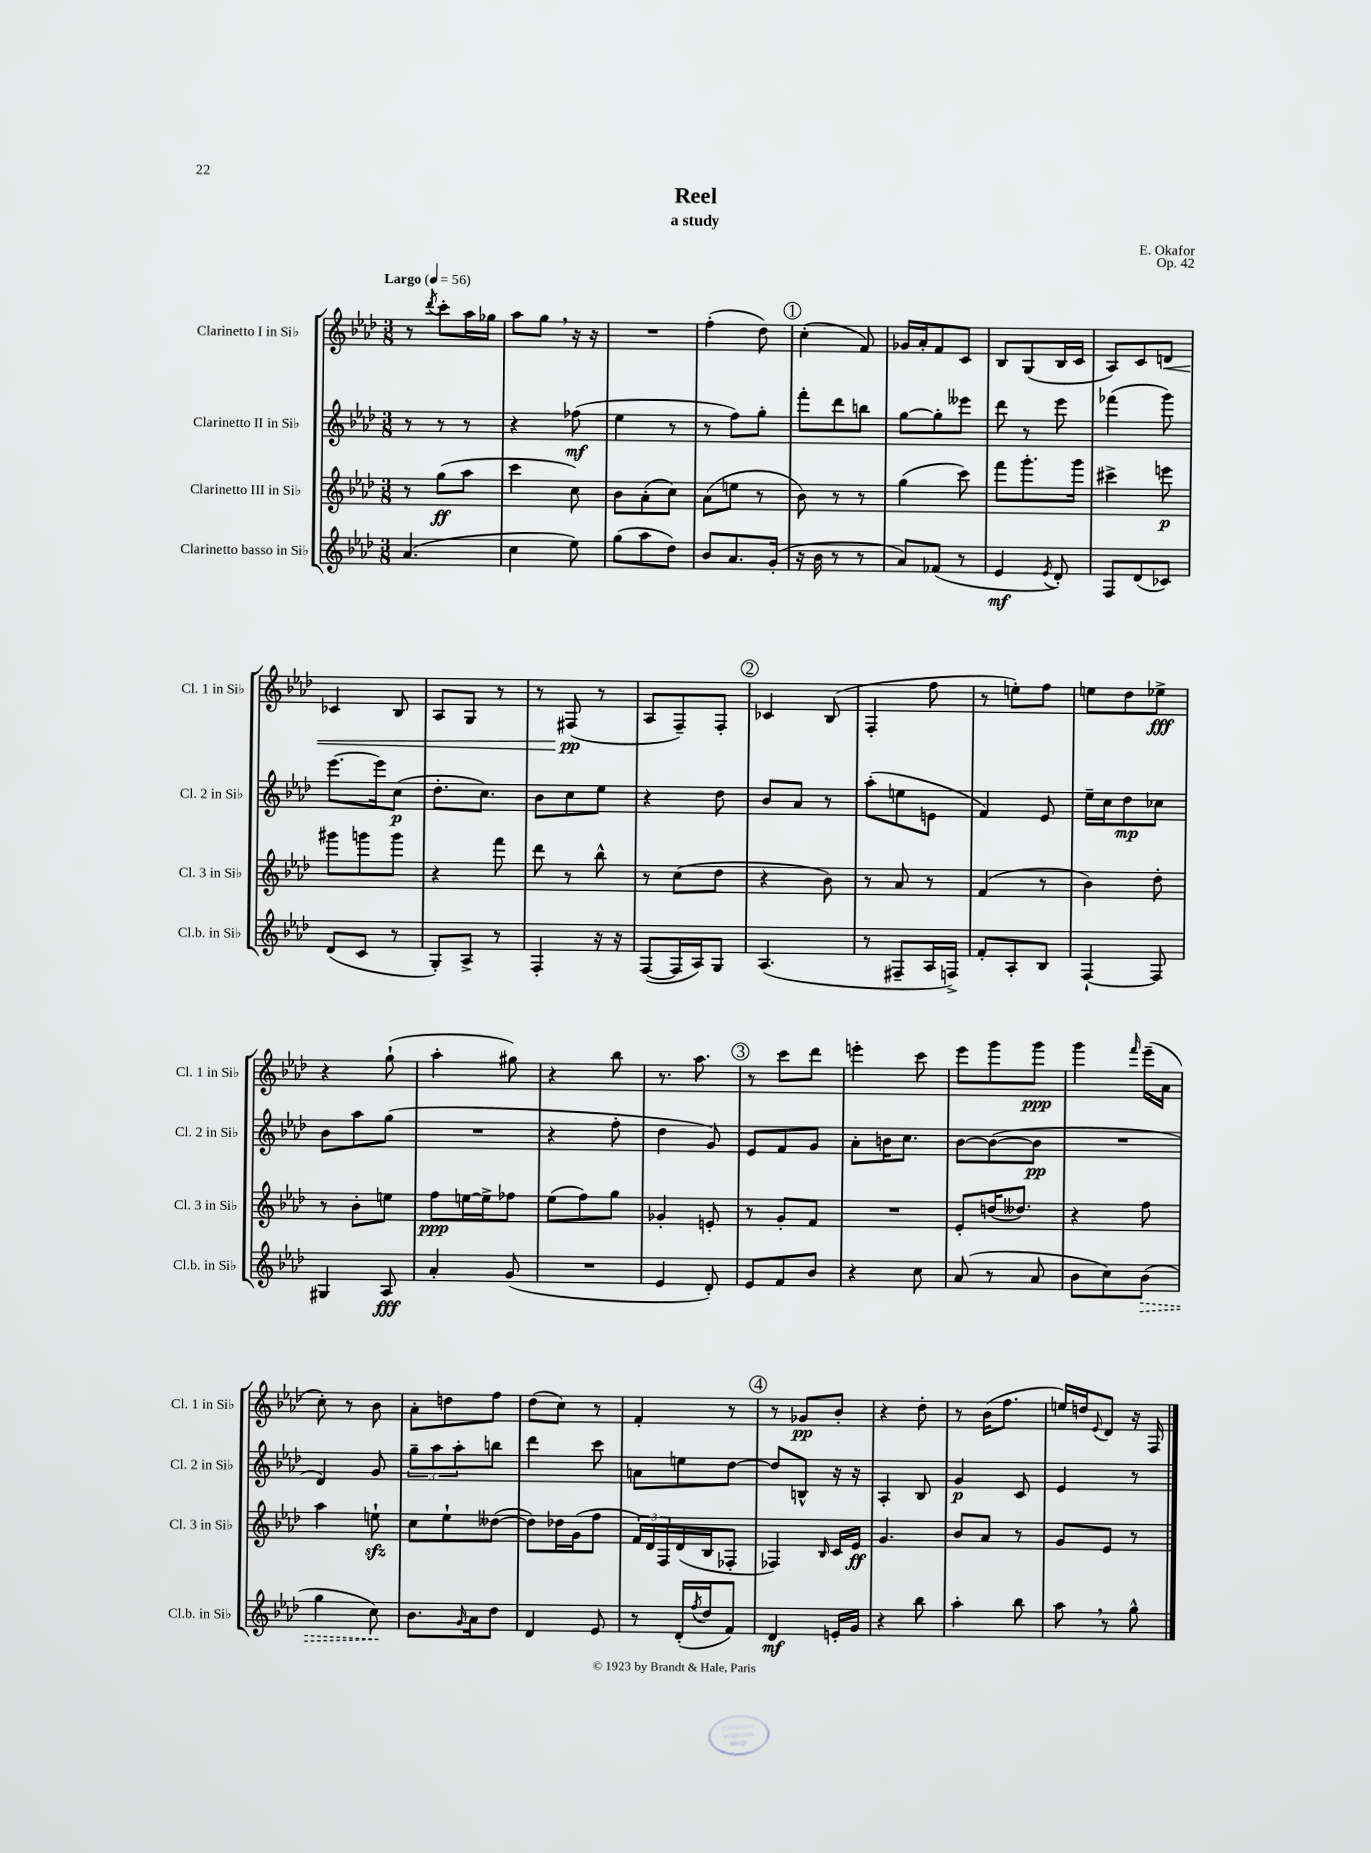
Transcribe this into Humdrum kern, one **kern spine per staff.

**kern	**dynam	**kern	**dynam	**kern	**dynam	**kern	**dynam
*part4	*part4	*part3	*part3	*part2	*part2	*part1	*part1
*staff4	*staff4	*staff3	*staff3	*staff2	*staff2	*staff1	*staff1
*I"Clarinetto basso in Si♭	*	*I"Clarinetto III in Si♭	*	*I"Clarinetto II in Si♭	*	*I"Clarinetto I in Si♭	*
*I'Cl.b. in Si♭	*	*I'Cl. 3 in Si♭	*	*I'Cl. 2 in Si♭	*	*I'Cl. 1 in Si♭	*
*clefG2	*	*clefG2	*	*clefG2	*	*clefG2	*
*k[b-e-a-d-]	*	*k[b-e-a-d-]	*	*k[b-e-a-d-]	*	*k[b-e-a-d-]	*
*M3/8	*	*M3/8	*	*M3/8	*	*M3/8	*
*MM56	*	*MM56	*	*MM56	*	*MM56	*
=1	=1	=1	=1	=1	=1	=1	=1
!	!	!	!	!	!	!LO:TX:a:B:t=Largo	!
(4.a-/	.	8r	.	8r	.	8r	.
.	.	.	.	.	.	8qddd-/	.
.	.	(8gg\L	ff	8r	.	8ccc'\L	.
.	.	8aa-\J	.	8r	.	16aa-\L	.
.	.	.	.	.	.	16gg-X\JJ	.
=2	=2	=2	=2	=2	=2	=2	=2
4cc\	.	4ccc\	.	4r	.	8aa-\L	.
.	.	.	.	.	.	8gg,\J	.
8ee-\)	.	8cc\)	.	(8ff-X\	mf	16r	.
.	.	.	.	.	.	16r	.
=3	=3	=3	=3	=3	=3	=3	=3
(8gg\L	.	8b-\L	.	4ee-\	.	4.r	.
8aa-\	.	(8a-'\	.	.	.	.	.
8dd-\J)	.	8cc\J)	.	8r	.	.	.
=4	=4	=4	=4	=4	=4	=4	=4
8b-/L	.	(8a-\L	.	8r	.	(4ff'\	.
8.a-/	.	8een\J	.	8ff\L)	.	.	.
.	.	8r	.	8gg'\J	.	8dd-\)	.
(16g'/Jk	.	.	.	.	.	.	.
!!LO:REH:place=s1:t=1
=5	=5	=5	=5	=5	=5	=5	=5
16r	.	8b-\)	.	8fff'\L	.	(4cc'\	.
16b-\	.	.	.	.	.	.	.
8r	.	8r	.	8ddd-\	.	.	.
8r	.	8r	.	8bbn\J	.	8f/)	.
=6	=6	=6	=6	=6	=6	=6	=6
8a-/L)	.	(4gg\	.	[8gg\L	.	16g-X/LL	.
.	.	.	.	.	.	16a-'/J	.
(8f-X/J	.	.	.	8gg'\]	.	8f/	.
8r	.	8ccc\)	.	8eee--X\J	.	8c/J	.
=7	=7	=7	=7	=7	=7	=7	=7
4e-/	mf	8fff\L	.	8ddd-\	.	8B-/L	.
.	.	8.ggg'\	.	8r	.	(8G/	.
8qe-/	.	.	.	.	.	.	.
8d-'/)	.	.	.	8eee-\	.	16B-/L	.
.	.	16ggg\Jk	.	.	.	16c/JJ	.
=8	=8	=8	=8	=8	=8	=8	=8
8F/L	.	4ccc#X^\	.	(4fff-X\	.	8A-/L)	.
(8d-/	.	.	.	.	.	8c/	.
!	!	!	!	!	!	!	!LO:HP:b
8c-X/J)	.	8eeen\	p	8ggg\)	.	8dn/J	<
!!LO:LB:g=z
=9	=9	=9	=9	=9	=9	=9	=9
(8d-/L	.	8ggg#X\L	.	[8.eee-\L	.	4c-X/	.
8c/J	.	8gggn\	.	.	.	.	.
.	.	.	.	16eee-\k]	.	.	.
8r	.	8ggg\J	.	(8cc\J	p	8B-/	.
=10	=10	=10	=10	=10	=10	=10	=10
8G'/L)	.	4r	.	8.dd-'\L	.	8A-/L	.
8A-^/J	.	.	.	.	.	8G/J	.
.	.	.	.	8.cc\J)	.	.	.
8r	.	8fff\	.	.	.	8r	.
=11	=11	=11	=11	=11	=11	=11	=11
4F'/	.	8ddd-\	.	8b-\L	.	8r	.
.	.	8r	.	8cc\	.	(8F#X/	pp
16r	.	8bb-^^\	.	8ee-\J	.	8r	[
16r	.	.	.	.	.	.	.
=12	=12	=12	=12	=12	=12	=12	=12
([8F/L	.	8r	.	4r	.	8A-/L	.
16F/L]	.	(8cc\L	.	.	.	8F~/)	.
16A-/J)	.	.	.	.	.	.	.
8G/J	.	8dd-\J	.	8dd-\	.	8F'/J	.
!!LO:REH:place=s1:t=2
=13	=13	=13	=13	=13	=13	=13	=13
(4.A-/	.	4r	.	8b-/L	.	4c-X/	.
.	.	.	.	8a-/J	.	.	.
.	.	8b-\)	.	8r	.	(8B-/	.
=14	=14	=14	=14	=14	=14	=14	=14
8r	.	8r	.	(8aa-'\L	.	4F'/	.
8F#X~/L	.	8a-/	.	8een\	.	.	.
16A-/L	.	8r	.	8en\J	.	8ff\	.
16Fn^/JJ)	.	.	.	.	.	.	.
=15	=15	=15	=15	=15	=15	=15	=15
8f'/L	.	(4f/	.	4f/)	.	8r	.
8A-'/	.	.	.	.	.	8een'\L)	.
8B-/J	.	8r	.	8e-/	.	8ff\J	.
=16	=16	=16	=16	=16	=16	=16	=16
[4F`/	.	4b-\)	.	16ee-~\LL	.	8een\L	.
.	.	.	.	16cc\J	.	.	.
.	.	.	.	8dd-\	mp	8dd-\	.
8F/]	.	8dd-'\	.	8cc-X\J	.	8ee-X^\J	fff
!!LO:LB:g=z
=17	=17	=17	=17	=17	=17	=17	=17
4G#X/	.	8r	.	8b-\L	.	4r	.
.	.	8b-'\L	.	8aa-\	.	.	.
8A-/	fff	8een\J	.	(8gg\J	.	(8gg`\	.
=18	=18	=18	=18	=18	=18	=18	=18
4a-'/	.	8ff\L	ppp	4.r	.	4aa-'\	.
.	.	[16een\L	.	.	.	.	.
.	.	16ee^\J]	.	.	.	.	.
(8g/	.	8ff-X\J	.	.	.	8gg#X\)	.
=19	=19	=19	=19	=19	=19	=19	=19
4.r	.	(8ee-\L	.	4r	.	4r	.
.	.	8ff\)	.	.	.	.	.
.	.	8gg\J	.	8ff'\	.	8bb-\	.
=20	=20	=20	=20	=20	=20	=20	=20
4e-/	.	4g-X'/	.	4dd-\	.	8.r	.
.	.	.	.	.	.	8.aa-\	.
8d-'/)	.	8en'/	.	8g/)	.	.	.
!!LO:REH:place=s1:t=3
=21	=21	=21	=21	=21	=21	=21	=21
8e-/L	.	8r	.	8e-/L	.	8r	.
8f/	.	8g'/L	.	8f/	.	8ccc\L	.
8b-/J	.	8f/J	.	8g/J	.	8ddd-\J	.
=22	=22	=22	=22	=22	=22	=22	=22
4r	.	4.r	.	8a-'\L	.	4eeen'\	.
.	.	.	.	16bn\K	.	.	.
.	.	.	.	8.cc\J	.	.	.
8cc\	.	.	.	.	.	8ccc\	.
=23	=23	=23	=23	=23	=23	=23	=23
(8a-/	.	8e-'/L	.	[8b-\L	.	8eee-\L	.
8r	.	(16ddn/K	.	(8b-\_	.	8ggg\	.
.	.	8.dd--X/J)	.	.	.	.	.
8a-/	.	.	.	8b-\J]	pp	8ggg\J	ppp
=24	=24	=24	=24	=24	=24	=24	=24
8b-\L	.	4r	.	4.r	.	4ggg\	.
8cc\)	.	.	.	.	.	.	.
.	.	.	.	.	.	16qqfff/	.
!	!LO:HP:b	!	!	!	!	!	!
(8b-\J	>	8ff\	.	.	.	(16eee-~\LL	.
.	.	.	.	.	.	16a-\JJ	.
!!LO:LB:g=z
=25	=25	=25	=25	=25	=25	=25	=25
4gg\	.	4aa-\	.	4d-/)	.	8cc'\)	.
.	.	.	.	.	.	8r	.
8cc\)	.	8eenzz`\	.	8g/	.	8b-\	.
.	]	.	.	.	.	.	.
=26	=26	=26	=26	=26	=26	=26	=26
8.b-\L	.	8cc\L	.	12gg~\L	.	8a-'\L	.
.	.	.	.	12aa-\	.	.	.
.	.	8ee-`\	.	.	.	8ddn\	.
.	.	.	.	12aa-'\	.	.	.
16qqg/	.	.	.	.	.	.	.
16a-\k	.	.	.	.	.	.	.
8dd-\J	.	([8dd--X\J	.	8bbn\J	.	8ff\J	.
=27	=27	=27	=27	=27	=27	=27	=27
4d-/	.	8dd--\L])	.	4ddd-\	.	(8dd-\L	.
.	.	16dd-X\L	.	.	.	8cc\J)	.
.	.	(16g\J	.	.	.	.	.
8e-/	.	8ff\J	.	8ccc\	.	8r	.
=28	=28	=28	=28	=28	=28	=28	=28
8r	.	24f/LL)	.	8an\L	.	4f'/	.
.	.	24d-/	.	.	.	.	.
.	.	24F/	.	.	.	.	.
(16d-'/LL	.	(16d-/	.	8een\	.	.	.
8qff/	.	.	.	.	.	.	.
16dd-/J	.	16B-/J	.	.	.	.	.
8f/J)	.	8F-X'/J	.	[8dd-\J	.	8r	.
!!LO:REH:place=s1:t=4
=29	=29	=29	=29	=29	=29	=29	=29
4d-/	mf	4F-X/)	.	8dd-/L]	.	8r	.
.	.	.	.	8Bn^^/J	.	8g-X/L	pp
.	.	16qqB-/	.	.	.	.	.
16en'/LL	.	16c/LL	.	16r	.	8b-'/J	.
16g/JJ	.	16e-/JJ	ff	16r	.	.	.
=30	=30	=30	=30	=30	=30	=30	=30
4r	.	4.g/	.	4A-'/	.	4r	.
8bb-\	.	.	.	8B-/	.	8dd-'\	.
=31	=31	=31	=31	=31	=31	=31	=31
4aa-'\	.	8b-/L	.	4g/	p	8r	.
.	.	8a-/J	.	.	.	(16b-\KL	.
.	.	.	.	.	.	8.ff\J	.
8bb-\	.	8r	.	8c/	.	.	.
=32	=32	=32	=32	=32	=32	=32	=32
8aa-,\	.	8g/L	.	4e-/	.	16een/LL)	.
.	.	.	.	.	.	16ddn/J	.
.	.	.	.	.	.	8qqe-/	.
8r	.	8e-/J	.	.	.	8d-/J	.
8gg^^\	.	8r	.	8r	.	16r	.
.	.	.	.	.	.	16F/	.
==	==	==	==	==	==	==	==
*-	*-	*-	*-	*-	*-	*-	*-
